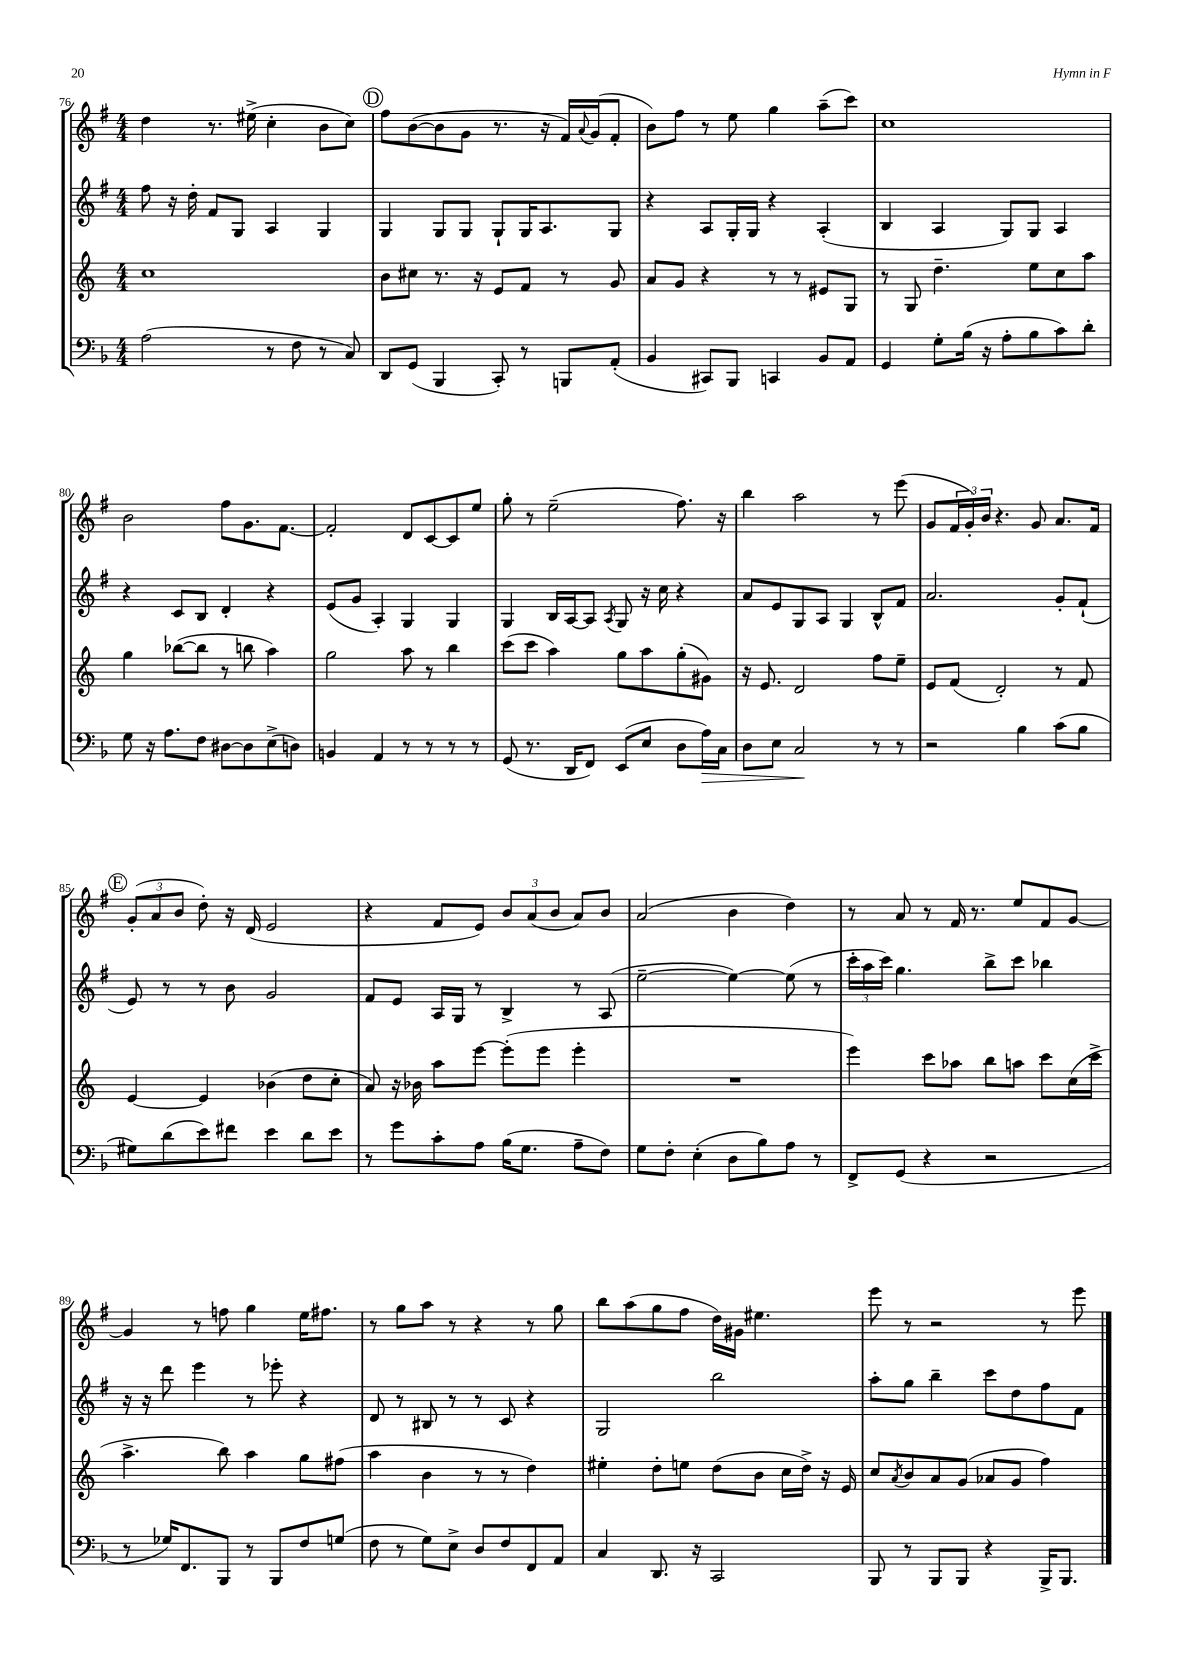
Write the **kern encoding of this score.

**kern	**kern	**kern	**kern
*staff4	*staff3	*staff2	*staff1
*clefF4	*clefG2	*clefG2	*clefG2
*k[b-]	*k[]	*k[f#]	*k[f#]
*M4/4	*M4/4	*M4/4	*M4/4
(2A	1cc	8ff#	4dd
.	.	16r	.
.	.	16dd'	.
.	.	8f#	8.r
.	.	8G	.
.	.	.	(16ee#^
8r	.	4A	4cc'
8F	.	.	.
8r	.	4G	8b
8C)	.	.	8cc)
=	=	=	=
8DD	8b	4G	8ff#
(8GG	8cc#	.	([8b
4BBB-	8.r	8G	8b]
.	.	8G	8g
.	16r	.	.
8CC')	8e	8G`	8.r
8r	8f	16G	.
.	.	8.A	16r
8BBB	8r	.	16f#)
.	.	.	8qqa
.	.	.	(16g
(8AA'	8g	8G	8f#'
=	=	=	=
4BB-	8a	4r	8b)
.	8g	.	8ff#
8CC#)	4r	8A	8r
8BBB-	.	16G'	8ee
.	.	16G	.
4CC	8r	4r	4gg
.	8r	.	.
8BB-	8e#	(4A'	(8aa~
8AA	8G	.	8ccc)
=	=	=	=
4GG	8r	4B	1cc
.	8G	.	.
8G'	4.dd~	4A	.
(16B-	.	.	.
16r	.	.	.
8A'	.	8G)	.
8B-	8ee	8G	.
8c)	8cc	4A	.
8d'	8aa	.	.
=	=	=	=
8G	4gg	4r	2b
16r	.	.	.
8.A	.	.	.
.	([8bb-	8c	.
8F	8bb-]	8B	.
[8D#	8r	4d'	8ff#
8D#]	8bb	.	8.g
(8E^	4aa)	4r	.
.	.	.	[8.f#
8D)	.	.	.
=	=	=	=
4BB	2gg	(8e	2f#']
.	.	8g	.
4AA	.	4A')	.
8r	8aa	4G	8d
8r	8r	.	[8c
8r	4bb	4G	8c]
8r	.	.	8ee
=	=	=	=
(8GG	(8ccc	4G	8gg'
8.r	8ccc	.	8r
.	4aa)	16B	(2ee~
16DD	.	[16A	.
8FF)	.	8A]	.
.	.	8qA	.
(8EE	8gg	8G	.
8E	8aa	16r	.
.	.	16cc	.
8D	(8gg'	4r	8.ff#)
16A)	8g#)	.	.
16C	.	.	16r
=	=	=	=
8D	16r	8a	4bb
.	8.e	.	.
8E	.	8e	.
2C	2d	8G	2aa
.	.	8A	.
.	.	4G	.
8r	8ff	8B^^	8r
8r	8ee~	8f#	(8eee
=	=	=	=
2r	8e	2.a	8g
.	(8f	.	24f#
.	.	.	24g')
.	.	.	24b
.	2d')	.	4.r
4B-	.	.	.
.	.	.	8g
(8c	8r	8g'	8.a
8B-	8f	(8f#`	.
.	.	.	16f#
=	=	=	=
8G#)	[4e	8e)	(12g'
.	.	.	12a
(8d	.	8r	.
.	.	.	12b
8e)	4e]	8r	8dd')
8f#	.	8b	16r
.	.	.	(16d
4e	(4b-	2g	2e
8d	8dd	.	.
8e	8cc'	.	.
=	=	=	=
8r	8a)	8f#	4r
8g	16r	8e	.
.	16b-	.	.
8c'	8aa	16A	8f#
.	.	16G	.
8A	[8eee	8r	8e)
(16B-	(8eee']	4B^	12b
8.G	.	.	.
.	.	.	(12a
.	8eee	.	.
.	.	.	12b
8A~	4eee'	8r	8a)
8F)	.	(8A	8b
=	=	=	=
8G	1r	[2ee~	(2a
8F'	.	.	.
(4E'	.	.	.
8D	.	4ee_)	4b
8B-)	.	.	.
8A	.	(8ee]	4dd)
8r	.	8r	.
=	=	=	=
8FF^	4eee)	24ccc'	8r
.	.	24aa	.
.	.	24ccc)	.
(8GG	.	4.gg	8a
4r	8ccc	.	8r
.	8aa-	.	16f#
.	.	.	8.r
2r	8bb	8bb^	.
.	8aa	8ccc	8ee
.	8ccc	4bb-	8f#
.	(16cc	.	[8g
.	16ccc^	.	.
=	=	=	=
8r	4.aa^	16r	4g]
.	.	16r	.
16G-)	.	8ddd	.
8.FF	.	.	.
.	.	4eee	8r
8BBB-	8bb)	.	8ff
8r	4aa	8r	4gg
8BBB-	.	8eee-'	.
8F	8gg	4r	16ee
.	.	.	8.ff#
(8G	(8ff#	.	.
=	=	=	=
8F	4aa	8d	8r
8r	.	8r	8gg
8G)	4b	8B#	8aa
8E^	.	8r	8r
8D	8r	8r	4r
8F	8r	8c	.
8FF	4dd)	4r	8r
8AA	.	.	8gg
=	=	=	=
4C	4ee#'	2G	8bb
.	.	.	(8aa
8.DD	8dd'	.	8gg
.	8ee	.	8ff#
16r	.	.	.
2CC	(8dd	2bb	16dd)
.	.	.	16g#
.	8b	.	4.ee#
.	16cc	.	.
.	16dd^)	.	.
.	16r	.	.
.	16e	.	.
=	=	=	=
8BBB-	8cc	8aa'	8eee
.	8qa	.	.
8r	8b	8gg	8r
8BBB-	8a	4bb~	2r
8BBB-	(8g	.	.
4r	8a-	8ccc	.
.	8g	8dd	.
16BBB-^	4ff)	8ff#	8r
8.BBB-	.	.	.
.	.	8f#	8eee
==	==	==	==
*-	*-	*-	*-
